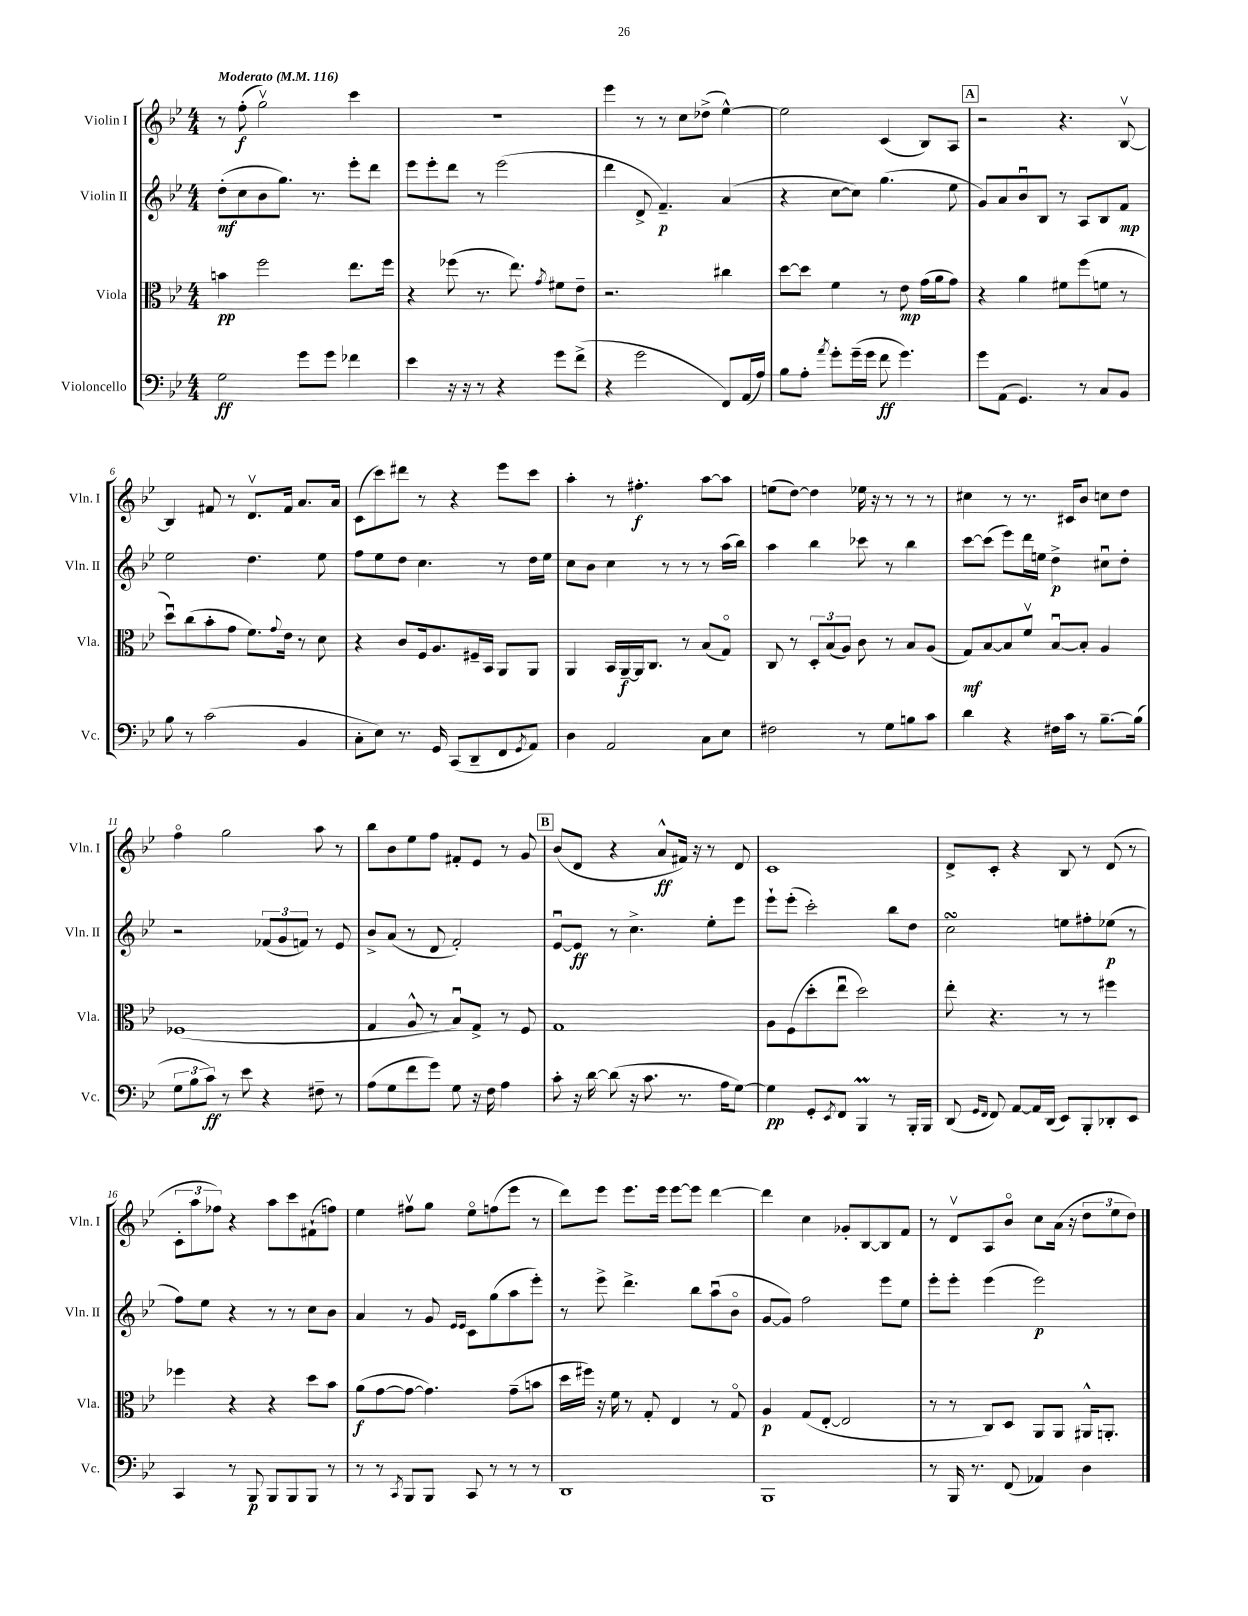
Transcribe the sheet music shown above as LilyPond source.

<<
\new StaffGroup <<
\new Staff = "s0" \with { instrumentName = "Violin I" shortInstrumentName = "Vln. I" } {
    \clef treble \key bes \major \numericTimeSignature \time 4/4 \tempo "Moderato" 4 = 116
    r8 f''8-.\f( g''2\upbow) c'''4 |
    R1 |
    ees'''4 r8 r8 c''8 des''8->( ees''4~-^) |
    ees''2 c'4( bes8) a8 |
    \mark \markup { \box "A" } r2 r4. bes8~\upbow |
    bes4 fis'8 r8 d'8.\upbow fis'16 a'8. a'16 |
    c'8( c'''8) dis'''8 r8 r4 ees'''8 c'''8 |
    a''4-. r8 fis''4.-.\f a''8~ a''8 |
    e''8( d''8~) d''4 ees''16 r16 r8 r8 r8 |
    cis''4 r8 r8. cis'16 bes'8 c''8 d''8 |
    f''4\flageolet g''2 a''8 r8 |
    bes''8 bes'8 ees''8 f''8 fis'8-. ees'8 r8 g'8 |
    \mark \markup { \box "B" } bes'8( d'8 r4 a'8-^\ff fis'16) r16 r8 d'8 |
    c'1 |
    d'8-> c'8-. r4 bes8 r8 d'8( r8 |
    \tuplet 3/2 { c'8-. a''8 fes''8) } r4 a''8 c'''8 fis'8-!( f''8) |
    ees''4 fis''8\upbow g''8 ees''8\flageolet f''8( ees'''8 r8 |
    d'''8) ees'''8 ees'''8. ees'''16 ees'''8~ ees'''8 d'''4~ |
    d'''4 c''4 ges'8-. bes8~ bes8 f'8 |
    r8 d'8\upbow a8 bes'8\flageolet c''8 a'16( r16 \tuplet 3/2 { d''8 ees''8 d''8) } \bar "|." |
}
\new Staff = "s1" \with { instrumentName = "Violin II" shortInstrumentName = "Vln. II" } {
    \clef treble \key bes \major \numericTimeSignature \time 4/4
    d''8-.\mf( c''8 bes'8 g''8.) r8. ees'''8-. d'''8 |
    ees'''8 ees'''8-. d'''8 r8 ees'''2( |
    d'''4 d'8-> f'4.--\p) a'4( |
    r4 c''8~ c''8) g''4.( ees''8 |
    \mark \markup { \box "A" } g'8) a'8 bes'8\downbow bes8 r8 a8 bes8 f'8\mp |
    ees''2 d''4. ees''8 |
    f''8 ees''8 d''8 c''4. r8 d''16 ees''16 |
    c''8 bes'8 c''4 r8 r8 r8 a''16( bes''16) |
    a''4 bes''4 ces'''8 r8 bes''4 |
    c'''8~ c'''8( ees'''8) d'''16 e''16 d''4->\p cis''8\downbow d''8-. |
    r2 \tuplet 3/2 { fes'8( g'8 f'8) } r8 ees'8 |
    bes'8-> a'8( r8 d'8 f'2-.) |
    \mark \markup { \box "B" } ees'8~\downbow ees'8\ff r8 c''4.-> ees''8-. ees'''8 |
    ees'''8-! ees'''8-.( c'''2-.) bes''8 d''8 |
    c''2\turn e''8 fis''8-. ees''8\p( r8 |
    f''8) ees''8 r4 r8 r8 c''8 bes'8 |
    a'4 r8 g'8 \grace { ees'16 ees'16 } c'8 g''8( a''8 ees'''8-.) |
    r8 ees'''8-> d'''4.-> bes''8 a''8\downbow( bes'8\flageolet |
    g'8~ g'8) f''2 ees'''8 ees''8 |
    ees'''8-. ees'''8-. ees'''4( ees'''2\p) \bar "|." |
}
\new Staff = "s2" \with { instrumentName = "Viola" shortInstrumentName = "Vla." } {
    \clef alto \key bes \major \numericTimeSignature \time 4/4
    b'4\pp f''2 ees''8. f''16 |
    r4 fes''8( r8. ees''8.) \acciaccatura { g'8 } fis'8 ees'8-- |
    r2. cis''4 |
    d''8~ d''8 f'4 r8 ees'8\mp g'16( a'16 g'8) |
    \mark \markup { \box "A" } r4 a'4 fis'8 f''8( f'8 r8 |
    d''8\downbow) c''8( bes'8-. g'8 f'8.) \appoggiatura { g'8 } ees'16 r8 d'8 |
    r4 c'8 f16 a8. fis16-- bes,16 a,8 a,8 |
    a,4 bes,16 a,16~--\f a,16 c8. r8 bes8( g8\flageolet) |
    c8 r8 \tuplet 3/2 { d8-. bes8( a8) } c'8 r8 bes8 a8( |
    g8\mf) bes8~ bes8 f'8\upbow bes8~\downbow bes8-. a4 |
    fes1( |
    g4 a8-^ r8 bes8\downbow) g8-> r8 f8 |
    \mark \markup { \box "B" } g1 |
    a8 f8( d''8-. ees''8\downbow d''2) |
    ees''8-. r4. r8 r8 fis''4 |
    fes''4 r4 r4 d''8 bes'8 |
    a'8\f( g'8~ g'8~ g'4.) g'8--( b'8 |
    d''16 fis''16) r16 f'16 r8 g8-. ees4 r8 g8\flageolet |
    a4\p g8( ees8~-. ees2 |
    r8 r8 c8) d8 a,8 a,8 ais,16-^ a,8.-. \bar "|." |
}
\new Staff = "s3" \with { instrumentName = "Violoncello" shortInstrumentName = "Vc." } {
    \clef bass \key bes \major \numericTimeSignature \time 4/4
    g2\ff g'8 g'8 fes'4 |
    ees'4 r16 r16 r8 r4 g'8 f'8->( |
    r4 g'2 f,8) a,16( a16) |
    bes8 a8-. \acciaccatura { a'8 } g'8-. g'16--( g'16 f'8\ff g'4.) |
    \mark \markup { \box "A" } g'8 a,8( g,4.) r8 c8 bes,8 |
    bes8 r8 c'2( bes,4 |
    c8-. ees8) r8. g,16 c,8( d,8-- f,8 \acciaccatura { g,8 } a,8) |
    d4 a,2 c8 ees8 |
    fis2 r8 g8 b8 c'8 |
    d'4 r4 fis16 c'16 r8 bes8.~-- bes16( |
    \tuplet 3/2 { g8 bes8 c'8\ff) } r8 ees'8 r4 fis8-- r8 |
    a8( g8 f'8 g'8) g8 r16 f16 a4 |
    \mark \markup { \box "B" } c'8-. r16 d'16~ d'8( r16 c'8. r8. a16 g8~) |
    g4\pp g,8-. \acciaccatura { ees,8 } f,8 bes,,4\prall r8 bes,,16-. bes,,16 |
    d,8( \grace { g,16 f,16 } f,8) a,8~ a,16 d,16( ees,8) bes,,8-. des,8-. ees,8 |
    c,4 r8 bes,,8\p bes,,8 bes,,8 bes,,8 r8 |
    r8 r8 \acciaccatura { c,8 } bes,,8 bes,,8 c,8 r8 r8 r8 |
    d,1 |
    bes,,1 |
    r8 bes,,16 r8. f,8( aes,4) d4 \bar "|." |
}
>>
>>
